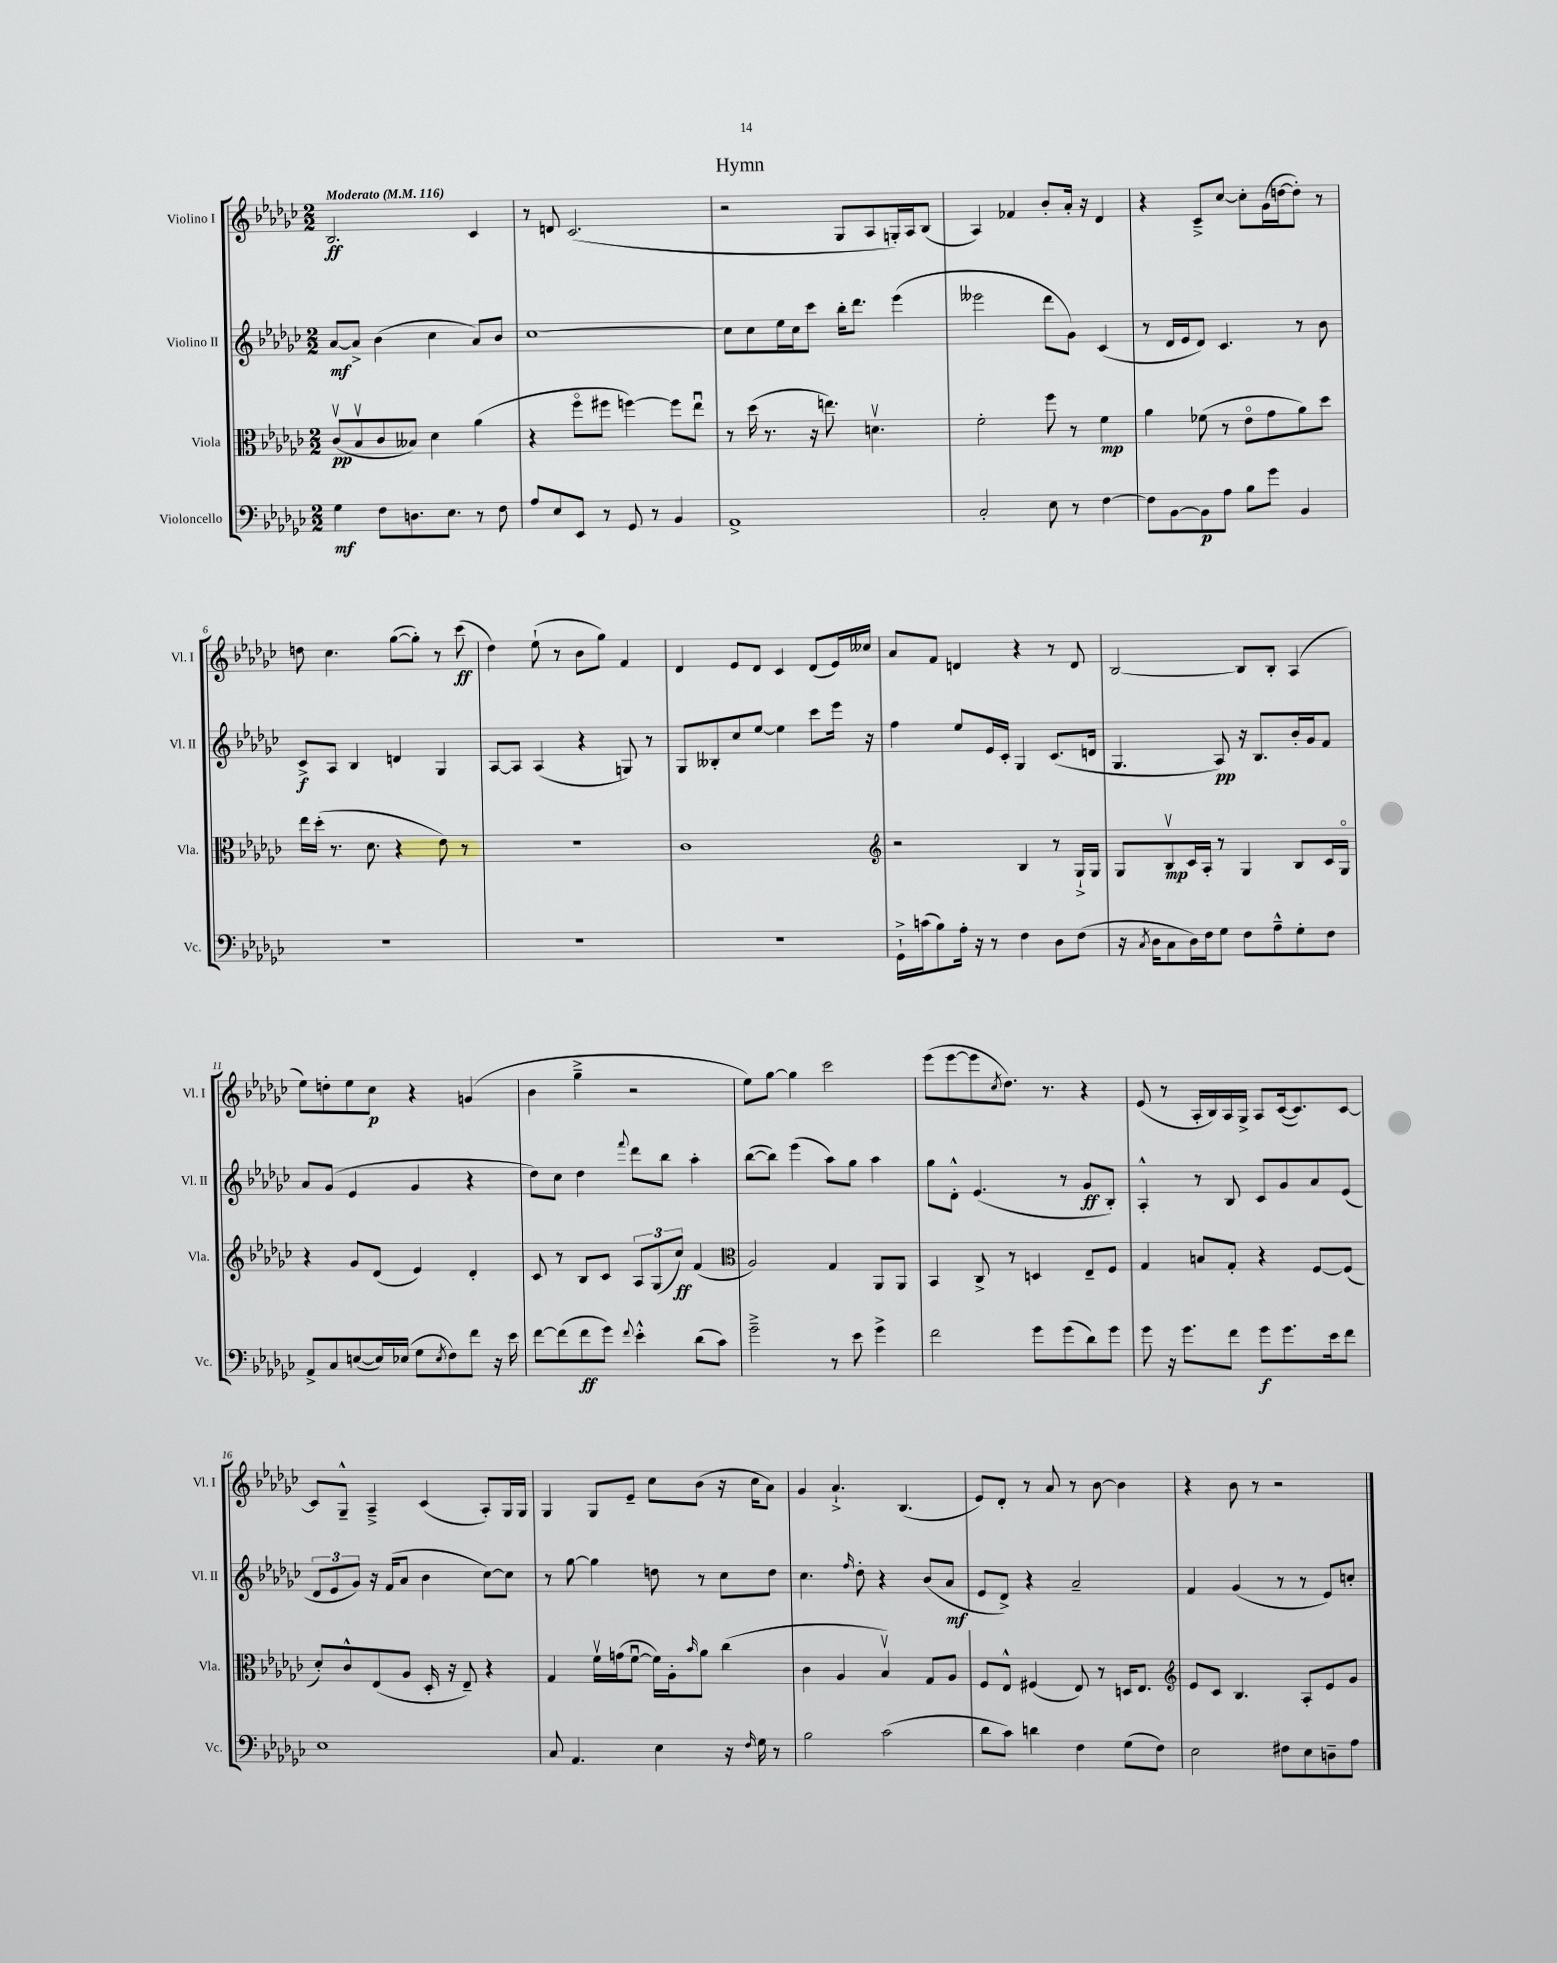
\header { title = "Hymn" }
<<
\new StaffGroup <<
\new Staff = "s0" \with { instrumentName = "Violino I" shortInstrumentName = "Vl. I" } {
    \clef treble \key ges \major \numericTimeSignature \time 2/2 \tempo "Moderato" 4 = 116
    bes2.\ff ces'4 |
    r8 d'8 ces'2.( |
    r2 ges8 aes8 g16-.) aes16 bes8( |
    aes4) fes'4 bes'8-. aes'16-. r16 des'4 |
    r4 ces'8---> ces''8~ ces''8-. ges'16( d''16~ d''8-.) r8 |
    d''8 ces''4. ges''8~( ges''8-.) r8 ces'''8\ff( |
    des''4) ees''8-!( r8 bes'8 ges''8) f'4 |
    des'4 ees'8 des'8 ces'4 des'8( ees'16) ceses''16 |
    aes'8 f'8 d'4 r4 r8 d'8 |
    bes2~ bes8 bes8-. aes4( |
    ees''8) d''8-. ees''8 ces''8\p r4 g'4( |
    bes'4 ges''4---> r2 |
    ees''8) ges''8~ ges''4 ces'''2 |
    ees'''8( ees'''8~ ees'''8 \acciaccatura { ces''8 } des''8.) r8. r4 |
    ees'8( r8 aes16-. bes16) aes16 ges16-> aes8 ces'16~( ces'8.) ces'8~ |
    ces'8 ges8---^ aes4---> ces'4( aes8-.) ges16 ges16 |
    ges4 ges8 ees'8-- ces''8 bes'8( r16 ces''16 aes'8) |
    ges'4 aes'4.-!-> bes4.( |
    ees'8) des'8-. r8 aes'8 r8 bes'8~ bes'4 |
    r4 bes'8 r8 r2 \bar "|." |
}
\new Staff = "s1" \with { instrumentName = "Violino II" shortInstrumentName = "Vl. II" } {
    \clef treble \key ges \major \numericTimeSignature \time 2/2
    aes'8~\mf aes'8-> bes'4( ces''4 aes'8) bes'8 |
    ces''1~ |
    ces''8 ces''8 ees''16 ces''16 ces'''8 bes''16-. des'''8. ees'''4( |
    eeses'''2 des'''8 ges'8) ces'4( |
    r8 des'16 ees'16 des'8) ces'4. r8 bes'8 |
    ces'8->\f aes8 bes4 d'4 ges4 |
    aes8~ aes8 aes4( r4 g8) r8 |
    ges8 beses8-. ces''8 ees''8~ ees''4 ces'''8 ees'''16 r16 |
    f''4 ees''8 ees'16 ces'16-. ges4 ces'8.( d'16 |
    ges4. aes8\pp) r16 bes8. bes'16-. ges'16 f'8 |
    aes'8 ges'8( ees'4 ges'4 r4 |
    des''8) ces''8 des''4 \appoggiatura { f'''8 } des'''8 bes''8 aes''4-. |
    bes''8~( bes''8) ees'''4( aes''8) ges''8 aes''4 |
    ges''8 des'8-.-^ ees'4.( r8 ges'8\ff bes8-.) |
    aes4-.-^ r8 bes8 ces'8 ges'8 aes'8 ees'8( |
    \tuplet 3/2 { des'8 ees'8 ges'8) } r16 f'16( aes'8 bes'4 ces''8~) ces''8 |
    r8 ges''8~ ges''4 d''8 r8 ces''8 d''8 |
    ces''4. \grace { f''16 } des''8-. r4 bes'8( aes'8\mf |
    ees'8 des'8->) r4 aes'2-- |
    f'4 ges'4( r8 r8 ees'8) c''8-. \bar "|." |
}
\new Staff = "s2" \with { instrumentName = "Viola" shortInstrumentName = "Vla." } {
    \clef alto \key ges \major \numericTimeSignature \time 2/2
    ces'8\upbow\pp( bes8\upbow ces'8 beses8) des'4 aes'4( |
    r4 f''8\flageolet fis''8 f''4~) f''8 ees''8\downbow |
    r8 des''16( r8. r16 e''8.) d'4.\upbow |
    f'2-. f''8 r8 f'4\mp |
    aes'4 fes'8( r8 ees'8\flageolet ges'8 aes'8) des''8 |
    ees''16 des''16-.( r8. des'8. r4 ees'8) r8 |
    r1 |
    ces'1 |
    \clef treble r2 bes4 r8 ges16-!-> ges16 |
    ges8 bes8\upbow\mp ces'16 aes16-. r8 ges4 bes8 ces'16 ges16\flageolet |
    r4 ges'8 des'8( ees'4) des'4-. |
    ces'8 r8 bes8 ces'8 \tuplet 3/2 { aes8 ges8( ces''8\ff) } f'4( |
    \clef alto aes2) ges4 aes,8 aes,8 |
    bes,4 ces8-> r8 d4 ees8-- f8 |
    ges4 b8 ges8-. r4 f8~ f8( |
    des'8-.) ces'8-^ ees8( aes8 des16-. r16 ees8--) r4 |
    ges4 f'16\upbow g'16( f'8~\downbow f'16) aes16-. \grace { bes'16 } aes'8 ces''4( |
    ces'4 aes4 bes4\upbow) ges8 aes8 |
    f8 ees8-^ fis4( ees8) r8 d16 ees8. |
    \clef treble ees'8 ces'8 bes4. aes8-. ees'8 ges'8 \bar "|." |
}
\new Staff = "s3" \with { instrumentName = "Violoncello" shortInstrumentName = "Vc." } {
    \clef bass \key ges \major \numericTimeSignature \time 2/2
    ges4\mf f8 d8. ees8. r8 f8 |
    aes8 ees8 ees,8 r8 ges,8 r8 bes,4 |
    aes,1-> |
    ces2-. ees8 r8 f4~ |
    f8 bes,8~ bes,8\p aes8 bes8 ges'8 bes,4 |
    R1 |
    R1 |
    R1 |
    ges,16-!-> c'16( bes8) aes16-. r16 r8 f4 des8 f8( |
    r16 \acciaccatura { ces8 } des16 ces8 des16) f16 ges8 f8 aes8---^ ges8-. f8 |
    aes,8-> ces8 e8~( e16) ees16( ges8 \acciaccatura { ees8 } f8) f'8 r16 ees'16 |
    f'8~ f'8( f'8\ff ges'8) \appoggiatura { f'8 } ees'4-.-^ des'8( ces'8) |
    ges'2---> r8 ees'8 ges'4-> |
    f'2 ges'8 ges'8( des'8) ges'8 |
    ges'8 r16 ges'8. f'8 ges'8\f ges'8. ees'16 f'8 |
    ees1 |
    ces8 aes,4. ees4 r16 \grace { f16 } ges16 r8 |
    bes2 ces'2( |
    des'8 ces'8) d'4 f4 ges8( f8) |
    ees2 fis8 ees8 d8-- aes8 \bar "|." |
}
>>
>>
